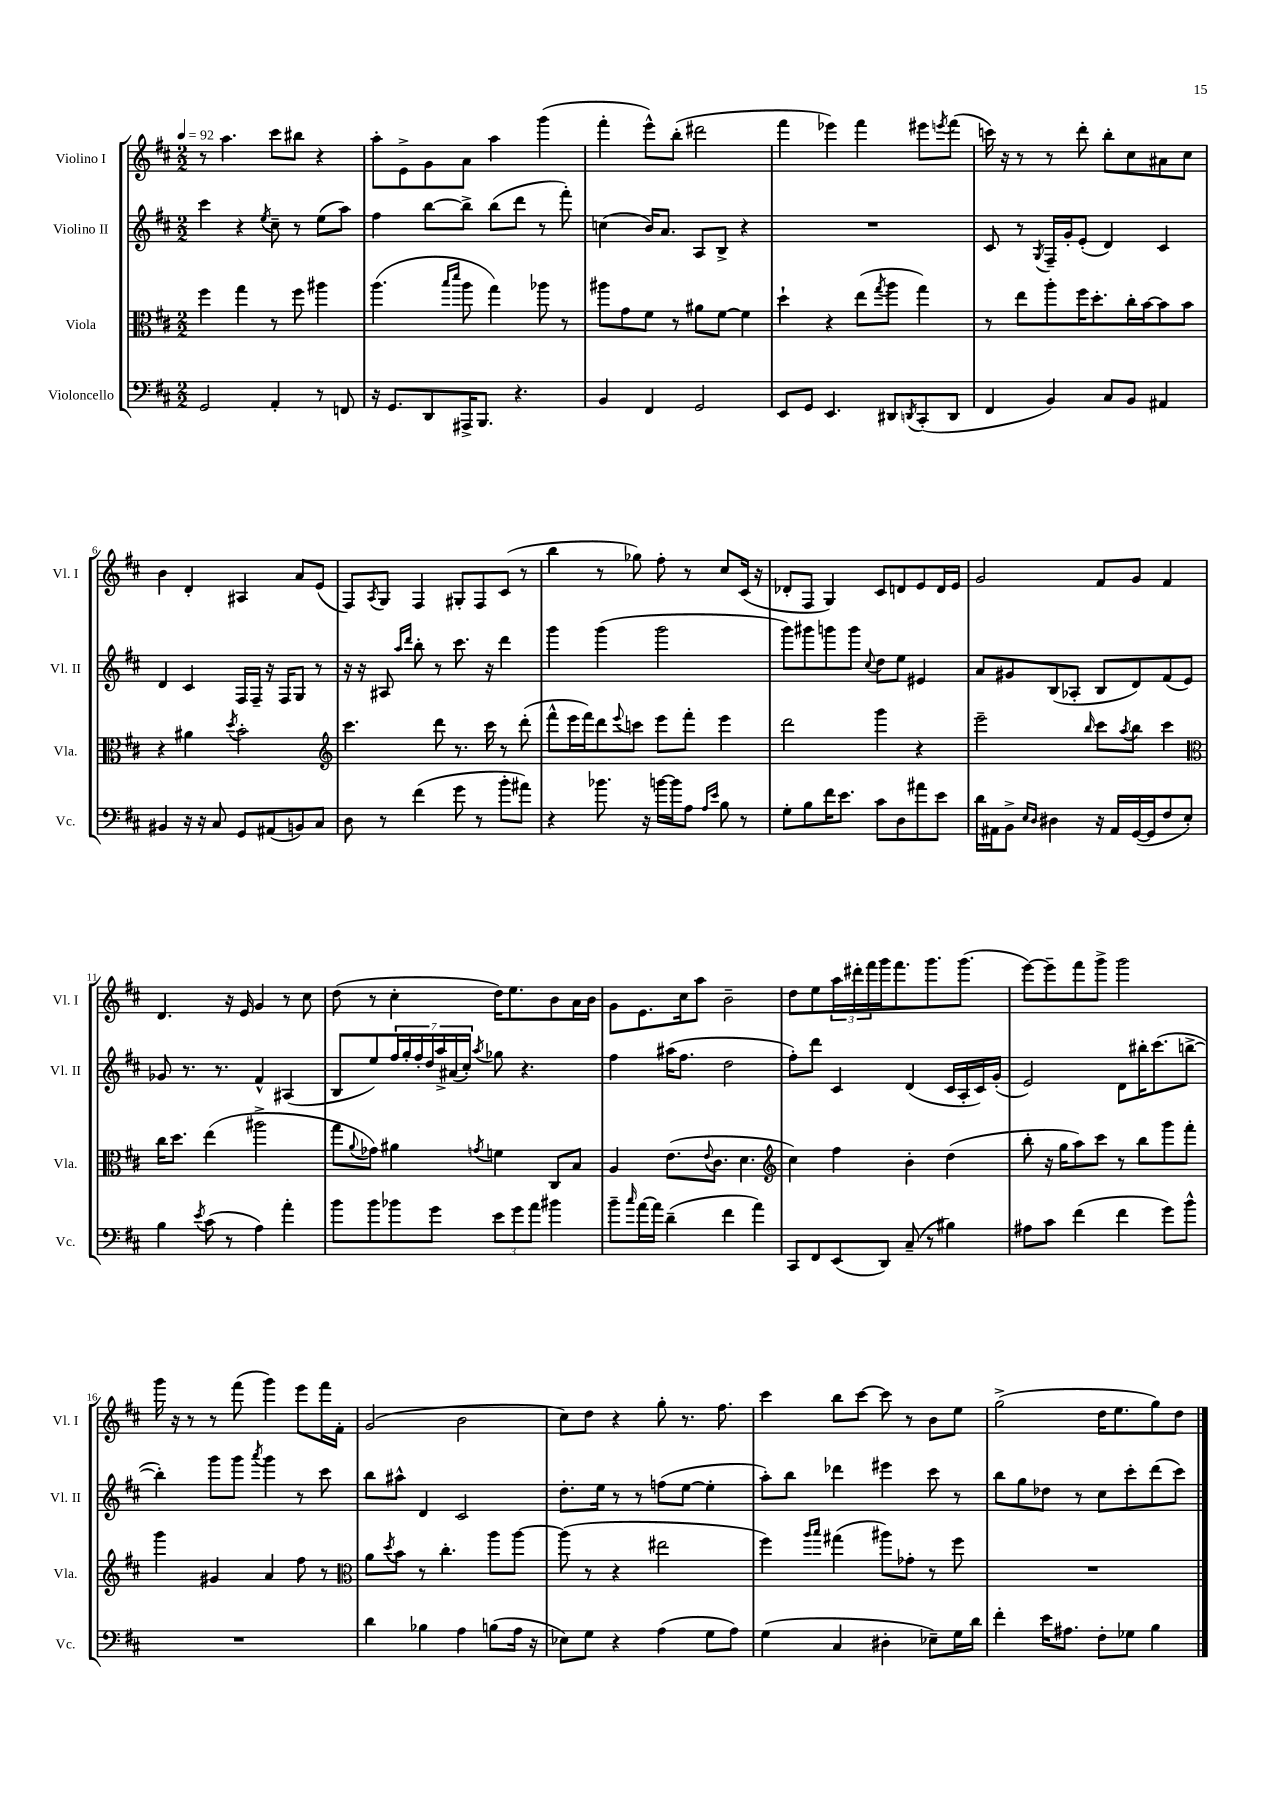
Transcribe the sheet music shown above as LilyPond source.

<<
\new StaffGroup <<
\new Staff = "s0" \with { instrumentName = "Violino I" shortInstrumentName = "Vl. I" } {
    \clef treble \key d \major \numericTimeSignature \time 2/2 \tempo 4 = 92
    r8 a''4. cis'''8 bis''8 r4 |
    a''8-. e'8-> g'8 a'8 a''4 g'''4( |
    fis'''4-. e'''8-^) b''8-.( dis'''2 |
    fis'''4 ees'''4) fis'''4 eis'''8 \acciaccatura { e'''8 } fis'''8( |
    c'''16) r16 r8 r8 d'''8-. b''8-. cis''8 ais'8 cis''8 |
    b'4 d'4-. ais4 a'8 e'8( |
    fis8) \acciaccatura { a8 } g8 fis4 gis8-. fis8 cis'8( r8 |
    b''4 r8 ges''8) fis''8-. r8 cis''8 cis'16( r16 |
    des'8-. fis8 g4) cis'8 d'8 e'8 d'16 e'16 |
    g'2 fis'8 g'8 fis'4 |
    d'4. r16 e'16 g'4 r8 cis''8 |
    d''8( r8 cis''4-. d''16) e''8. b'8 a'16 b'16 |
    g'8 e'8. cis''16 a''8 b'2-- |
    d''8 e''8 \tuplet 3/2 { a''16 dis'''16-. fis'''16 } g'''16 fis'''8. g'''8. g'''8.( |
    e'''8~) e'''8-- fis'''8 g'''8-> g'''2 |
    g'''16 r16 r8 r8 fis'''8( g'''4) e'''8 fis'''16 fis'16-. |
    g'2( b'2 |
    cis''8) d''8 r4 g''8-. r8. fis''8. |
    cis'''4 b''8 cis'''8~ cis'''8 r8 b'8 e''8 |
    g''2->( d''16 e''8. g''8) d''8 \bar "|." |
}
\new Staff = "s1" \with { instrumentName = "Violino II" shortInstrumentName = "Vl. II" } {
    \clef treble \key d \major \numericTimeSignature \time 2/2
    cis'''4 r4 \acciaccatura { e''8 } cis''8-- r8 e''8( a''8) |
    fis''4 b''8~ b''8-> b''8( d'''8 r8 fis'''8-.) |
    c''4( b'16) a'8. a8 b8-> r4 |
    R1 |
    cis'8 r8 \acciaccatura { g8 } fis16-- g'16-. e'8-.( d'4) cis'4 |
    d'4 cis'4 fis16 fis16-- r16 fis16 g8 r8 |
    r16 r16 ais8 \grace { a''16 d'''16 } b''8-. r8 cis'''8. r16 d'''4 |
    g'''4 g'''4( g'''2 |
    g'''8) gis'''8 g'''8 g'''8 \appoggiatura { cis''8 } d''8 e''8 eis'4 |
    a'8 gis'8 b8( aes8-. b8 d'8) fis'8( e'8) |
    ges'8 r8. r8. fis'4-^ ais4( |
    b8 e''8) \tuplet 7/4 { fis''16 g''16-. fis''16-. d''16 a''16-> ais'16( cis''16-.) } \acciaccatura { a''8 } ges''8 r4. |
    fis''4 ais''16( fis''8. d''2 |
    fis''8-.) d'''8 cis'4 d'4( cis'16 a16-. cis'16) g'16-.( |
    e'2) d'8 bis''16-. cis'''8.( b''8~-> |
    b''4-.) g'''8 g'''8 \acciaccatura { a'''8 } g'''4 r8 cis'''8 |
    b''8 ais''8-^ d'4 cis'2 |
    d''8.-. e''16 r8 r8 f''8( e''8~ e''4-. |
    a''8-.) b''8 des'''4 eis'''4 cis'''8 r8 |
    b''8 g''8 des''8 r8 cis''8 cis'''8-. d'''8( cis'''8) \bar "|." |
}
\new Staff = "s2" \with { instrumentName = "Viola" shortInstrumentName = "Vla." } {
    \clef alto \key d \major \numericTimeSignature \time 2/2
    fis''4 g''4 r8 fis''8 ais''4 |
    a''4.( \grace { b''16 d'''16 } a''8 g''4) aes''8 r8 |
    ais''8 g'8 fis'8 r8 ais'8 fis'8~ fis'4 |
    d''4-! r4 e''8( \acciaccatura { g''8 } a''8 g''4) |
    r8 e''8 a''8-. fis''16 d''8.-. cis''16-. b'16~ b'8 b'8 |
    r4 ais'4 \acciaccatura { d''8 } b'2-. |
    \clef treble cis'''4. d'''8 r8. cis'''16 r8 d'''8-.( |
    fis'''8-^ e'''16 fis'''16) d'''8 \appoggiatura { e'''8 } c'''8 e'''8 fis'''8-. e'''4 |
    d'''2 g'''4 r4 |
    e'''2-- \grace { b''16 } cis'''8 \acciaccatura { a''8 } b''8 cis'''4 |
    \clef alto cis''16 d''8. e''4( ais''2-> |
    g''8 \appoggiatura { a'8 } ges'8) ais'4 \acciaccatura { g'8 } f'4 cis8 b8 |
    a4 e'8.( \appoggiatura { e'8 } cis'8. d'4. |
    \clef treble cis''4) fis''4 b'4-. d''4( |
    b''8-. r16 g''16 a''8) cis'''8 r8 b''8 g'''8 fis'''8-. |
    g'''4 gis'4 a'4 fis''8 r8 |
    \clef alto a'8 \acciaccatura { d''8 } b'8 r8 cis''4.-. a''8 a''8~ |
    a''8( r8 r4 eis''2 |
    fis''4) \grace { a''16 b''16 } gis''4( ais''8) ges'8-. r8 fis''8 |
    R1 \bar "|." |
}
\new Staff = "s3" \with { instrumentName = "Violoncello" shortInstrumentName = "Vc." } {
    \clef bass \key d \major \numericTimeSignature \time 2/2
    g,2 a,4-. r8 f,8 |
    r16 g,8. d,8 ais,,16-> b,,8. r4. |
    b,4 fis,4 g,2 |
    e,8 g,8 e,4. dis,8 \acciaccatura { d,8 } cis,8-.( d,8 |
    fis,4 b,4) cis8 b,8 ais,4 |
    bis,4 r16 r16 cis8 g,8 ais,8( b,8) cis8 |
    d8 r8 fis'4( g'8 r8 b'8-. ais'8) |
    r4 bes'8. r16 b'16~ b'16 a8 \grace { a16 e'16 } b8 r8 |
    g8-. b8 fis'16 e'8. cis'8 d8 ais'8 e'8 |
    d'16 ais,16 b,8-> \grace { e16 d16 } dis4 r16 ais,16 g,16~( g,16 fis8 e8-.) |
    b4 \acciaccatura { e'8 } cis'8( r8 a4) a'4-. |
    b'8 b'8 bes'8 g'8 \tuplet 3/2 { e'8 g'8 a'8 } bis'4 |
    b'8-- \grace { cis''16 } a'16~ a'16 d'4--( fis'4 a'4) |
    cis,8 fis,8 e,8( d,8) cis8--( r8 bis4) |
    ais8 cis'8 fis'4( fis'4 g'8) b'8-^ |
    R1 |
    d'4 bes4 a4 b8( a16 r16 |
    ees8) g8 r4 a4( g8 a8) |
    g4( cis4 dis4-. ees8--) g16 d'16 |
    fis'4-. e'16 ais8. fis8-. ges8 b4 \bar "|." |
}
>>
>>
